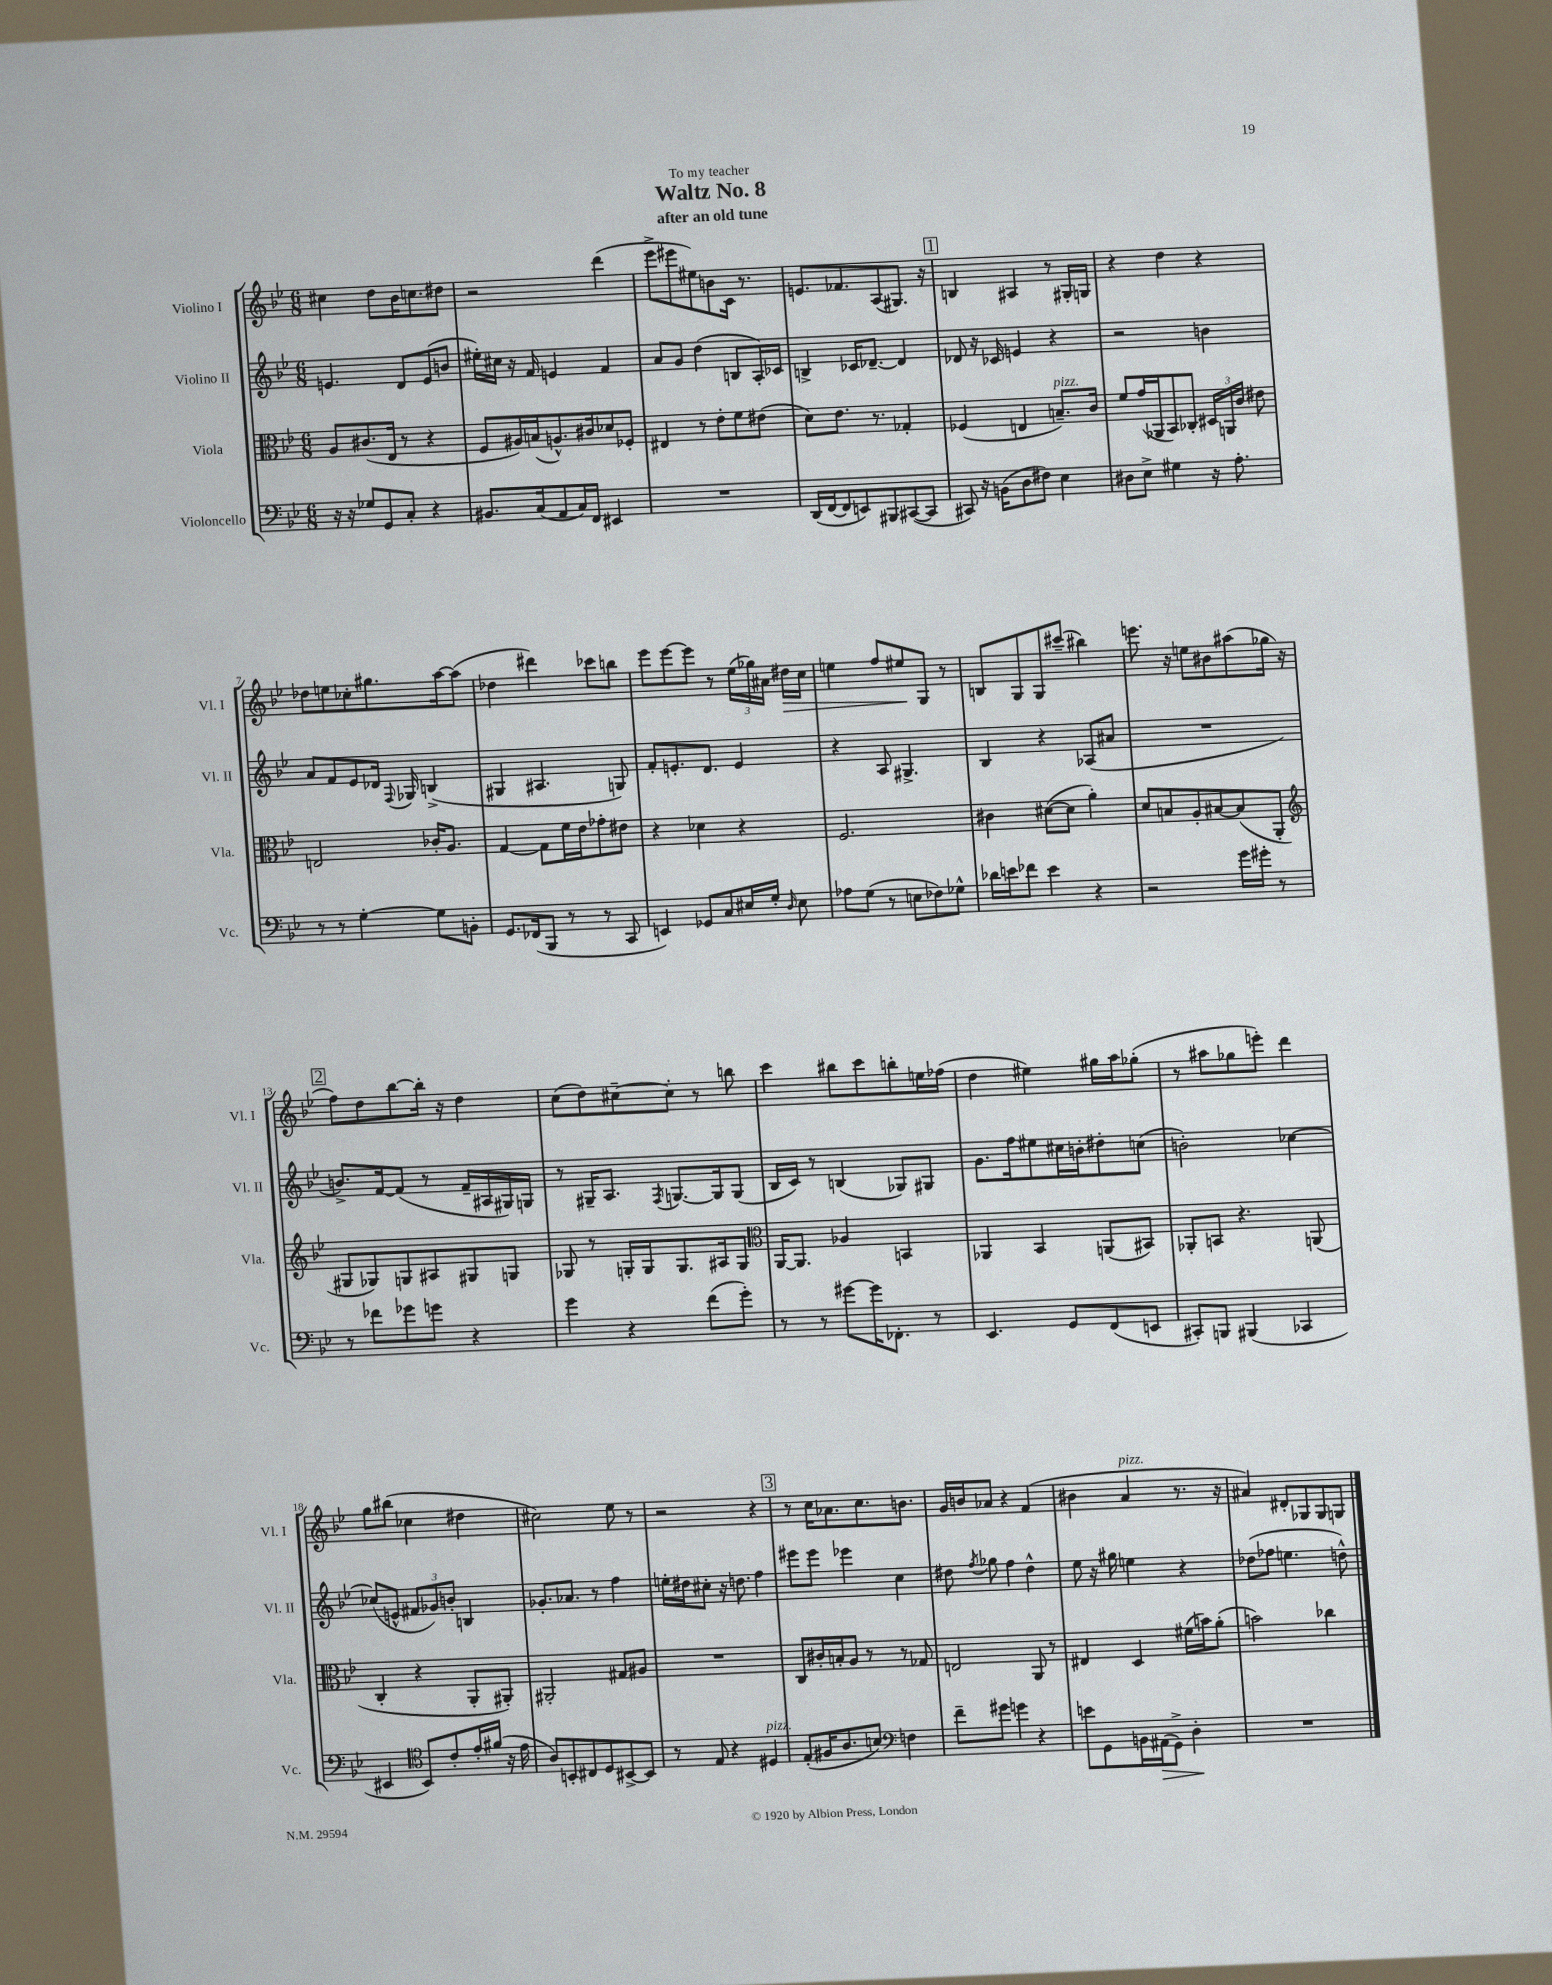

**kern	**dynam	**kern	**kern	**kern	**dynam
*part4	*part4	*part3	*part2	*part1	*part1
*staff4	*staff4	*staff3	*staff2	*staff1	*staff1
*I"Violoncello	*	*I"Viola	*I"Violino II	*I"Violino I	*
*I'Vc.	*	*I'Vla.	*I'Vl. II	*I'Vl. I	*
*clefF4	*	*clefC3	*clefG2	*clefG2	*
*k[b-e-]	*	*k[b-e-]	*k[b-e-]	*k[b-e-]	*
*M6/8	*	*M6/8	*M6/8	*M6/8	*
=1	=1	=1	=1	=1	=1
16r	.	8A/L	4.en/	4cc#X\	.
16r	.	.	.	.	.
8G-X/L	.	(8.c#X/	.	.	.
8GG/	.	.	.	8dd\L	.
.	.	16E-/Jk	.	.	.
8C'/J	.	8r	8d/L	16b-\K	.
.	.	.	.	8.ccn\	.
4r	.	4r	(8e/	.	.
.	.	.	8bn/J	8dd#X\J	.
=2	=2	=2	=2	=2	=2
8.BB#X/L	.	8F/L	16ee#X'\LL)	2r	.
.	.	.	16cc#X\JJ	.	.
.	.	16A#X/L)	16r	.	.
(16C/k	.	(16Bn/J	16f/	.	.
8AA/	.	8.An^^/)	4en/	.	.
16C/L)	.	.	.	.	.
16FF/JJ	.	16c#X/k	.	.	.
4EE#X/	.	8d-X/	4f/	(4ddd\	.
.	.	8F-X'/J	.	.	.
=3	=3	=3	=3	=3	=3
2.r	.	4E#X/	8a/L	8eee-^\L	.
.	.	.	8g/J	8eee#X\	.
.	.	8r	(4dd\	8ee#X\)	.
.	.	8e-'\L	.	8bn\	.
.	.	8f\	8Bn/L	16c\Jk	.
.	.	.	.	8.r	.
.	.	(8e#X\J	16A'/L)	.	.
.	.	.	16c-X/JJ	.	.
=4	=4	=4	=4	=4	=4
(16DD/LL	.	8d\L)	4Bn^/	8.en/L	.
[16FF/J	.	.	.	.	.
8FF/]	.	8.e-\J	.	.	.
.	.	.	.	8.f-X/	.
8EEn/)	.	.	16c-X/KL	.	.
.	.	8.r	[8.d-X~/J	.	.
8BBB#X/	.	.	.	(8A/	.
([8CC#X/	.	4G-X'/	4d-/]	8.G#X/J)	.
8CC#/J]	.	.	.	.	.
.	.	.	.	16r	.
!!LO:REH:place=s1:t=1
=5	=5	=5	=5	=5	=5
8CC#X/)	.	(4F-X/	8d-X/	4Bn/	.
16r	.	.	16r	.	.
(16BBn\KL	.	.	16c-X/	.	.
8D\	.	4En/	4en/	4A#X/	.
8F#X\J)	.	.	.	.	.
!	!	!LO:TX:a:i:t=pizz.	!	!	!
4E-\	.	8.Bn~/L)	4r	8r	.
.	.	.	.	16G#X'/LL	.
.	.	16c/Jk	.	16Gn/JJ	.
=6	=6	=6	=6	=6	=6
8D#X\L	.	8f/L	2r	4r	.
8E-^\J	.	(16g/L	.	.	.
.	.	16AA-X/J	.	.	.
4G#X\	.	8BB-/)	.	4dd\	.
.	.	8C-X'/J	.	.	.
16r	.	24D#X/LL	4bn\	4r	.
.	.	24AAn/	.	.	.
8.A'\	.	.	.	.	.
.	.	24c/JJ	.	.	.
.	.	8e#X\	.	.	.
!!LO:LB:g=z
=7	=7	=7	=7	=7	=7
8r	.	2En/	8a/L	8dd-X\L	.
8r	.	.	8f/	8een\	.
[4G'\	.	.	8e-/	8cc-X'\	.
.	.	.	16d-X/Jk	8.gg#X\	.
.	.	.	8qqF/	.	.
.	.	.	16G-X/	.	.
8G\L]	.	16c-X'/KL	(4Bn^/	.	.
.	.	8.A/J	.	[16aa\k	.
8BBn'\J	.	.	.	(8aa\J]	.
=8	=8	=8	=8	=8	=8
8.GG/L	.	[4G/	4G#X/	4dd-X\	.
(16FF-X/k	.	.	.	.	.
8BBB-/J	.	8G\L]	4.A#X/	4ddd#X\)	.
8r	.	16f\L	.	.	.
.	.	16e-\J	.	.	.
8r	.	8g-X'\	.	8ccc-X\L	.
8CC/	.	8e#X\J	8Gn/)	8bbn\J	.
=9	=9	=9	=9	=9	=9
4EEn/)	.	4r	8f'/L	8eee-\L	.
.	.	.	8.en'/	[8eee-\	.
8GG-X/L	.	4d-X\	.	8eee-\J]	.
.	.	.	8.d/J	.	.
8C/	.	.	.	8r	.
16E#X/L	.	4r	4e/	(24ee-\LL	.
.	.	.	.	24gg-X\)	.
16G'/JJ	.	.	.	.	.
.	.	.	.	24a#X\JJ	.
16qqD/	.	.	.	.	.
!	!	!	!	!	!LO:HP:b
8E#\	.	.	.	16dd#X\LL	>
.	.	.	.	16cc\JJ	.
=10	=10	=10	=10	=10	=10
8A-X\L	.	2.F/	4r	4een\	.
(8G\J	.	.	.	.	.
8r	.	.	8A/	8ff/L	.
8En\L	.	.	4.G#X^/	8ee#X/	.
8F-X\)	.	.	.	8G/J	]
8G-X^^\J	.	.	.	8r	.
=11	=11	=11	=11	=11	=11
16d-X\LL	.	4c#X\	4B-/	8Bn/L	.
16en\J	.	.	.	.	.
8f-X\J	.	.	.	8G/	.
4e\	.	([8d#X\L	4r	8G/	.
.	.	8d#\J]	.	(8ccc#X~/J	.
4r	.	4a'\)	(8A-X/L	4bb#X\)	.
.	.	.	8a#X/J	.	.
=12	=12	=12	=12	=12	=12
2r	.	8d/L	2.r	8.eeen\	.
.	.	8Bn/	.	.	.
.	.	.	.	16r	.
.	.	8A'/	.	8een\L	.
.	.	[8B#X/	.	8b#X\	.
16g\LL	.	(8B#/]	.	(8aa#X\	.
16g#X'\JJ	.	.	.	.	.
8r	.	8AA'/J	.	16gg-X\Jk	.
.	.	.	.	16r	.
!!LO:LB:g=z
!!LO:REH:place=s1:t=2
=13	=13	=13	=13	=13	=13
*	*	*clefG2	*	*	*
8r	.	8G#X/L	8.bn^/L)	8ff\L)	.
8f-X\L	.	8G-X/)	.	8dd\	.
.	.	.	[16f/k	.	.
8g-X\	.	8Gn/	(8f/J]	[8bb-\	.
8gn\J	.	8A#X/	8r	16bb-'\Jk]	.
.	.	.	.	16r	.
4r	.	8G#X/	16f~/LL	4dd\	.
.	.	.	16A#X/	.	.
.	.	8Gn/J	16G#X/)	.	.
.	.	.	16Gn/JJ	.	.
=14	=14	=14	=14	=14	=14
4g\	.	8G-X/	8r	(8cc\L	.
.	.	8r	16G#X~/KL	8dd\)	.
.	.	.	8.A/J	.	.
4r	.	16Gn'/LL	.	[8cc#X~\	.
.	.	16G/J	.	.	.
.	.	.	8qF/	.	.
.	.	8.G/	[8.Gn/L	8cc#'\J]	.
(8f\L	.	.	.	8r	.
.	.	16A#X/k	16G/k]	.	.
8g'\J)	.	8G/J	(8G/J	8bbn\	.
=15	=15	=15	=15	=15	=15
*	*	*clefC3	*	*	*
8r	.	[16AA/KL	16B-/LL	4ccc\	.
.	.	8.AA/J]	16c/JJ)	.	.
8r	.	.	8r	.	.
[8g#X\L	.	4A-X/	(4Bn/	8bb#X\L	.
16g#\K]	.	.	.	8ccc\	.
8.FF-X'\J	.	.	.	.	.
.	.	4BBn/	8G-X/L)	8bbn'\	.
8r	.	.	8G#X/J	16een\L	.
.	.	.	.	(16ff-X\JJ	.
=16	=16	=16	=16	=16	=16
4.EE-/	.	4AA-X/	8.g\L	4dd\	.
.	.	.	16ff\k	.	.
.	.	4BB-/	8ee#X\	4ee#X\)	.
8GG/L	.	.	16cc#X\L	.	.
.	.	.	16bn'\J	.	.
(8FF/	.	(8AAn/L	8dd#X'\	16gg#X\LL	.
.	.	.	.	16aa\J	.
8EEn/J	.	8BB#X/J)	(8ccn\J	(8gg-X'\J	.
=17	=17	=17	=17	=17	=17
8CC#X'/L)	.	8AA-X'/L	2bn'\)	8r	.
8BBBn/J	.	8BBn/J	.	8aa#X\L	.
(4BBB#X/	.	4.r	.	8gg-X\	.
.	.	.	.	8eeen'\J)	.
4CC-X/	.	.	[4cc-X\	4ddd\	.
.	.	(8AAn/	.	.	.
!!LO:LB:g=z
=18	=18	=18	=18	=18	=18
4EE#X/	.	4C'/	(8cc-X/L]	8gg\L	.
.	.	.	8en^^/J	(8bb#X\J	.
*clefC4	*	*	*	*	*
8BB-/L)	.	4r	12f#X/L	4cc-X\	.
.	.	.	12g-X/)	.	.
8c'/	.	.	.	.	.
.	.	.	12bn'/J	.	.
16e-'/L	.	8AA'/L	4Bn/	4dd#X\	.
(16f#X/JJ	.	.	.	.	.
16r	.	8AA#X'/J)	.	.	.
16e-\	.	.	.	.	.
=19	=19	=19	=19	=19	=19
8A/L)	.	2AA#X'/	8.g-X'/L	2cc#X\)	.
8BBn'/	.	.	.	.	.
.	.	.	8.a-X/J	.	.
8C#X/	.	.	.	.	.
8D/	.	.	8r	.	.
[8BB#X^/	.	8G#X/L	4ff\	8ee-\	.
8BB#/J]	.	8A#X/J	.	8r	.
=20	=20	=20	=20	=20	=20
8r	.	2.r	16een'\LL	2r	.
.	.	.	16dd#X\J	.	.
8E-/	.	.	8cc#X'\J	.	.
4r	.	.	16r	.	.
.	.	.	8.ddn\	.	.
!LO:TX:a:i:t=pizz.	!	!	!	!	!
4D#X/	.	.	4ff\	4r	.
!!LO:REH:place=s1:t=3
=21	=21	=21	=21	=21	=21
(8E-'/L	.	8C/L	8eee#X\L	8r	.
16F#X/K	.	16c#X'/L	8eee#\J	16cc\KL	.
8.A/	.	16Bn'/J	.	8.a-X\	.
.	.	8A/J	4eee-X\	.	.
8Bn/J)	.	8r	.	8.cc\	.
*clefF4	*	*	*	*	*
4Fn\	.	8r	4cc\	.	.
.	.	.	.	8.bn\J	.
.	.	8G-X/	.	.	.
=22	=22	=22	=22	=22	=22
8f~\L	.	2En/	8dd#X\	16g/LL	.
.	.	.	.	16bn/J	.
.	.	.	8qff/	.	.
8g#X\J	.	.	8gg-X\	8a-X/J	.
4gn\	.	.	4ff\	4r	.
4r	.	8AA/	4dd#^^\	(4f/	.
.	.	8r	.	.	.
=23	=23	=23	=23	=23	=23
8en\L	.	4E#X/	8ee-\	4b#X\	.
8GG\	.	.	16r	.	.
.	.	.	16gg#X\	.	.
!	!	!	!	!LO:TX:a:i:t=pizz.	!
16BBn\L	.	4D/	4een\	4a/	.
!	!LO:HP:b	!	!	!	!
(16AA#X\J	>	.	.	.	.
8GG^\J)	.	.	.	.	.
4D'\	.	(16f#X\LL	4r	8.r	.
.	.	16bn\J)	.	.	.
.	.	(8a'\J	.	.	.
.	.	.	.	16r	.
.	]	.	.	.	.
=24	=24	=24	=24	=24	=24
2.r	.	2bn\)	(8dd-X\L	4a#X/)	.
.	.	.	8ff-X\J	.	.
.	.	.	4.een\	8d#X'/L	.
.	.	.	.	8G-X/	.
.	.	4cc-X\	.	8G-/	.
.	.	.	8ddn^^\)	8Gn/J	.
==	==	==	==	==	==
*-	*-	*-	*-	*-	*-
